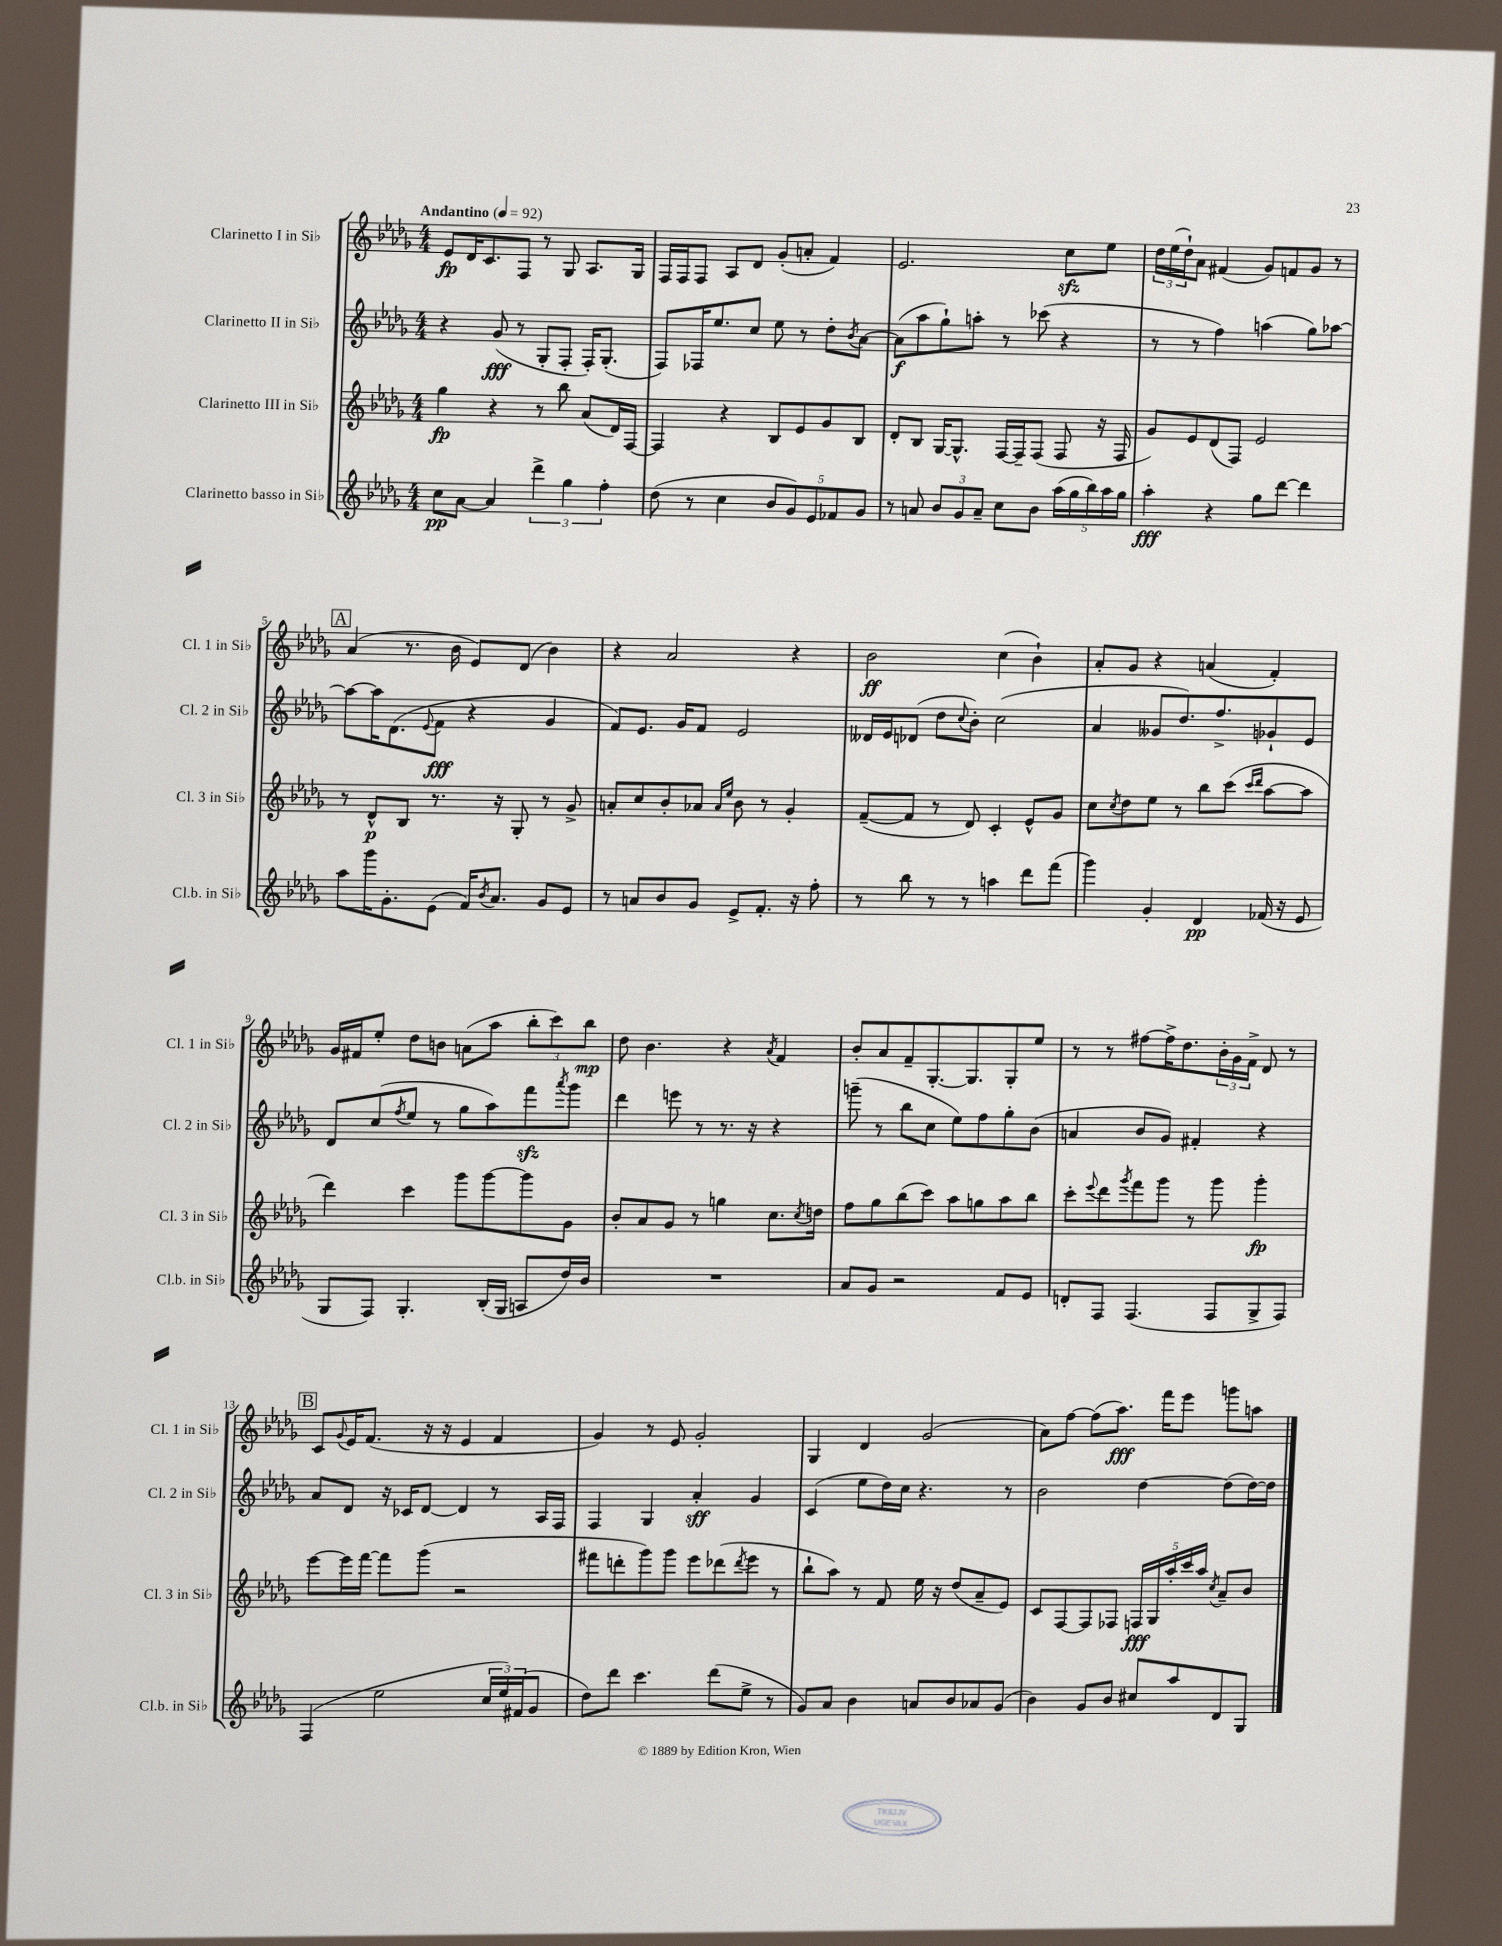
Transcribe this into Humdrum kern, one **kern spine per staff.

**kern	**kern	**kern	**kern
*staff4	*staff3	*staff2	*staff1
*clefG2	*clefG2	*clefG2	*clefG2
*k[b-e-a-d-g-]	*k[b-e-a-d-g-]	*k[b-e-a-d-g-]	*k[b-e-a-d-g-]
*M4/4	*M4/4	*M4/4	*M4/4
*MM92	*MM92	*MM92	*MM92
8cc	4gg-	4r	8e-
[8a-	.	.	16d-
.	.	.	8.c
4a-]	4r	(8g-	.
.	.	8r	8F
6ddd-^	8r	8G-'	8r
.	8bb-	8F'	8G-
6gg-	.	.	.
.	(8a-	16F')	8.A-
.	.	(8.G-'	.
6ff'	.	.	.
.	16d-)	.	.
.	[16F	.	16G-
=	=	=	=
(8dd-	4F]	8F)	16F
.	.	.	16F
8r	.	16F-	8F
.	.	8.ee-	.
4cc	4r	.	8A-
.	.	8cc	8d-
10b-	8B-	8ee-	(8g-'
10g-)	.	.	.
.	8e-	8r	8a'
10e-	.	.	.
.	8g-	8dd-'	4f)
10f-	.	.	.
.	.	8qb-	.
.	8B-	[8a-	.
10g-	.	.	.
=	=	=	=
8r	8d-'	(8a-]	2.e-
8a	8B-	8aa-	.
12b-	[16G-	8gg-`)	.
.	8.G-^^]	.	.
12g-	.	.	.
.	.	8aa'	.
12a~	.	.	.
8cc	[16F	8r	.
.	16F~]	.	.
8b-	(8F	(8ccc-	.
(20aa-	8F	4r	8cc
20gg-	.	.	.
20bb-)	.	.	.
.	16r	.	8ee-
20aa-	.	.	.
.	16F	.	.
20gg-	.	.	.
=	=	=	=
4aa-'	8g-)	8r	24dd-
.	.	.	(24ee-
.	.	.	24dd-`)
.	8e-	8r	8a-
4r	(8d-	4ff)	(4f#
.	8F)	.	.
8gg-	2e-	(4aa	8g-)
[8ddd-	.	.	8f
4ddd-]	.	8gg-)	8g-
.	.	[8aa-	8r
=	=	=	=
8aa-	8r	8aa-_	(4a-
16ggg-	8d-^^	16aa-]	.
8.g-'	.	(8.d-	.
.	8B-	.	8.r
.	.	8qqe-	.
(8e-	8.r	8f	.
.	.	.	16b-
16f)	.	4r	8e-)
8qb-	.	.	.
8.a-	16r	.	.
.	8G-'	.	(8d-
8g-	8r	4g-	4b-)
8e-	8g-^	.	.
=	=	=	=
8r	8a'	8f)	4r
8a	8cc	8.e-	.
8b-	8b-'	.	2a-
.	.	16g-	.
8g-	8a-	8f	.
.	16qqa-	.	.
.	16qqee-	.	.
8e-^	8b-	2e-	.
8.f'	8r	.	.
.	4g-'	.	4r
16r	.	.	.
8ff'	.	.	.
=	=	=	=
8r	([8f~	16d--	2b-
.	.	16e-	.
8bb-	8f]	(8d-	.
8r	8r	8dd-	.
.	.	8qqcc	.
8r	8d-)	8b-')	.
4aa	4c'	(2cc	(4cc
8ddd-	8e-^^	.	4b-`)
(8fff	8g-	.	.
=	=	=	=
4ggg-)	8cc	4a-	8a-'
.	8qcc	.	.
.	8dd-	.	8g-
4g-'	8ee-	8g--	4r
.	8r	8.dd-)	.
4d-	8bb-	.	(4a
.	.	8.ff^	.
.	(8ccc	.	.
.	16qqccc	.	.
.	16qqddd-	.	.
(16f-	[8aa-	8g-`	4f')
16r	.	.	.
8e-	8aa-]	8e-	.
=	=	=	=
8G-	4ddd-)	8d-	16g-
.	.	.	16f#
8F)	.	(8cc	8ee-'
.	.	8qff	.
4.G-'	4ccc	8ee-	8dd-
.	.	8r	8b
.	8ggg-	8gg-	(8a
(16B-'	[8ggg-	8aa-)	8aa-
16G-	.	.	.
8A	8ggg-]	8fff	12bb-'
.	.	.	12ccc)
.	.	8qaaa-	.
16dd-)	8g-	8ggg-	.
.	.	.	12bb-
16b-	.	.	.
=	=	=	=
1r	8b-'	4ddd-	8dd-
.	8a-	.	4.b-
.	8g-	8eee	.
.	8r	8r	.
.	4gg	8.r	4r
.	.	16r	.
.	.	.	8qa-
.	8.cc	4r	4f
.	8qcc	.	.
.	16dd	.	.
=	=	=	=
8a-	8ff	(8ggg~	8b-'
8g-	8gg-	8r	8a-
2r	(8bb-	8bb-	8f~
.	8ccc)	8cc	[8.G-'
.	8aa-	8ee-)	.
.	.	.	8.G-]
.	8gg	8ff	.
8f	8aa-	8gg-'	8G-'
8e-	8bb-	(8b-	8ee-
=	=	=	=
8d'	8ccc'	4a	8r
.	8qqeee-	.	.
8F	8ddd-	.	8r
.	8qggg-	.	.
(4.F	8fff	8b-	[8ff#
.	8ggg-	8g-)	16ff#^]
.	.	.	8.dd-
.	8r	4f#'	.
8F	8ggg-	.	24b-'
.	.	.	24g-
.	.	.	24f^
8G-^	4ggg-'	4r	8d-
8F)	.	.	8r
=	=	=	=
(4F	[8eee-	8a-	8c
.	.	.	8qqg-
.	16eee-]	8d-	16e-
.	[16fff	.	(8.f
2ee-	8fff]	16r	.
.	.	16c-	.
.	(8ggg-	[8d-	16r
.	.	.	16r
.	2r	4d-]	4e-
24cc	.	8r	4f
24ee-)	.	.	.
(24f#	.	.	.
8g-	.	16A-	.
.	.	16F	.
=	=	=	=
8dd-)	8fff#	4F	4g-)
8ddd-	8ddd'	.	.
4.ccc	8ggg-)	4G-	8r
.	8ggg-	.	8e-
.	8eee-	4a-'	2g-'
(8ddd-	(8ddd-	.	.
.	8qddd-	.	.
8ee-^	8eee-	4g-	.
8r	8r	.	.
=	=	=	=
8g-)	8bb-`	(4c	4G-
8a-	8aa-)	.	.
4b-	8r	8ee-	4d-
.	8f	16dd-)	.
.	.	16cc	.
8a	16ee-	4.r	(2g-
.	16r	.	.
8b-	(8dd-	.	.
8a-	8a-~	.	.
(8g-	8e-)	8r	.
=	=	=	=
4b-)	8c	2b-	8a-)
.	[8F	.	[8ff
8g-	8F]	.	(8ff]
8b-	8F-	.	8.aa-)
8cc#	20F	[4dd-	.
.	20G-	.	.
.	.	.	16fff
.	20aa-'	.	.
8aa-	.	.	8eee-
.	20ccc	.	.
.	20aa-	.	.
.	8qcc	.	.
8d-	8a-~	(8dd-]	8ggg
8G-	8b-	[16dd-)	8aa
.	.	16dd-]	.
==	==	==	==
*-	*-	*-	*-
